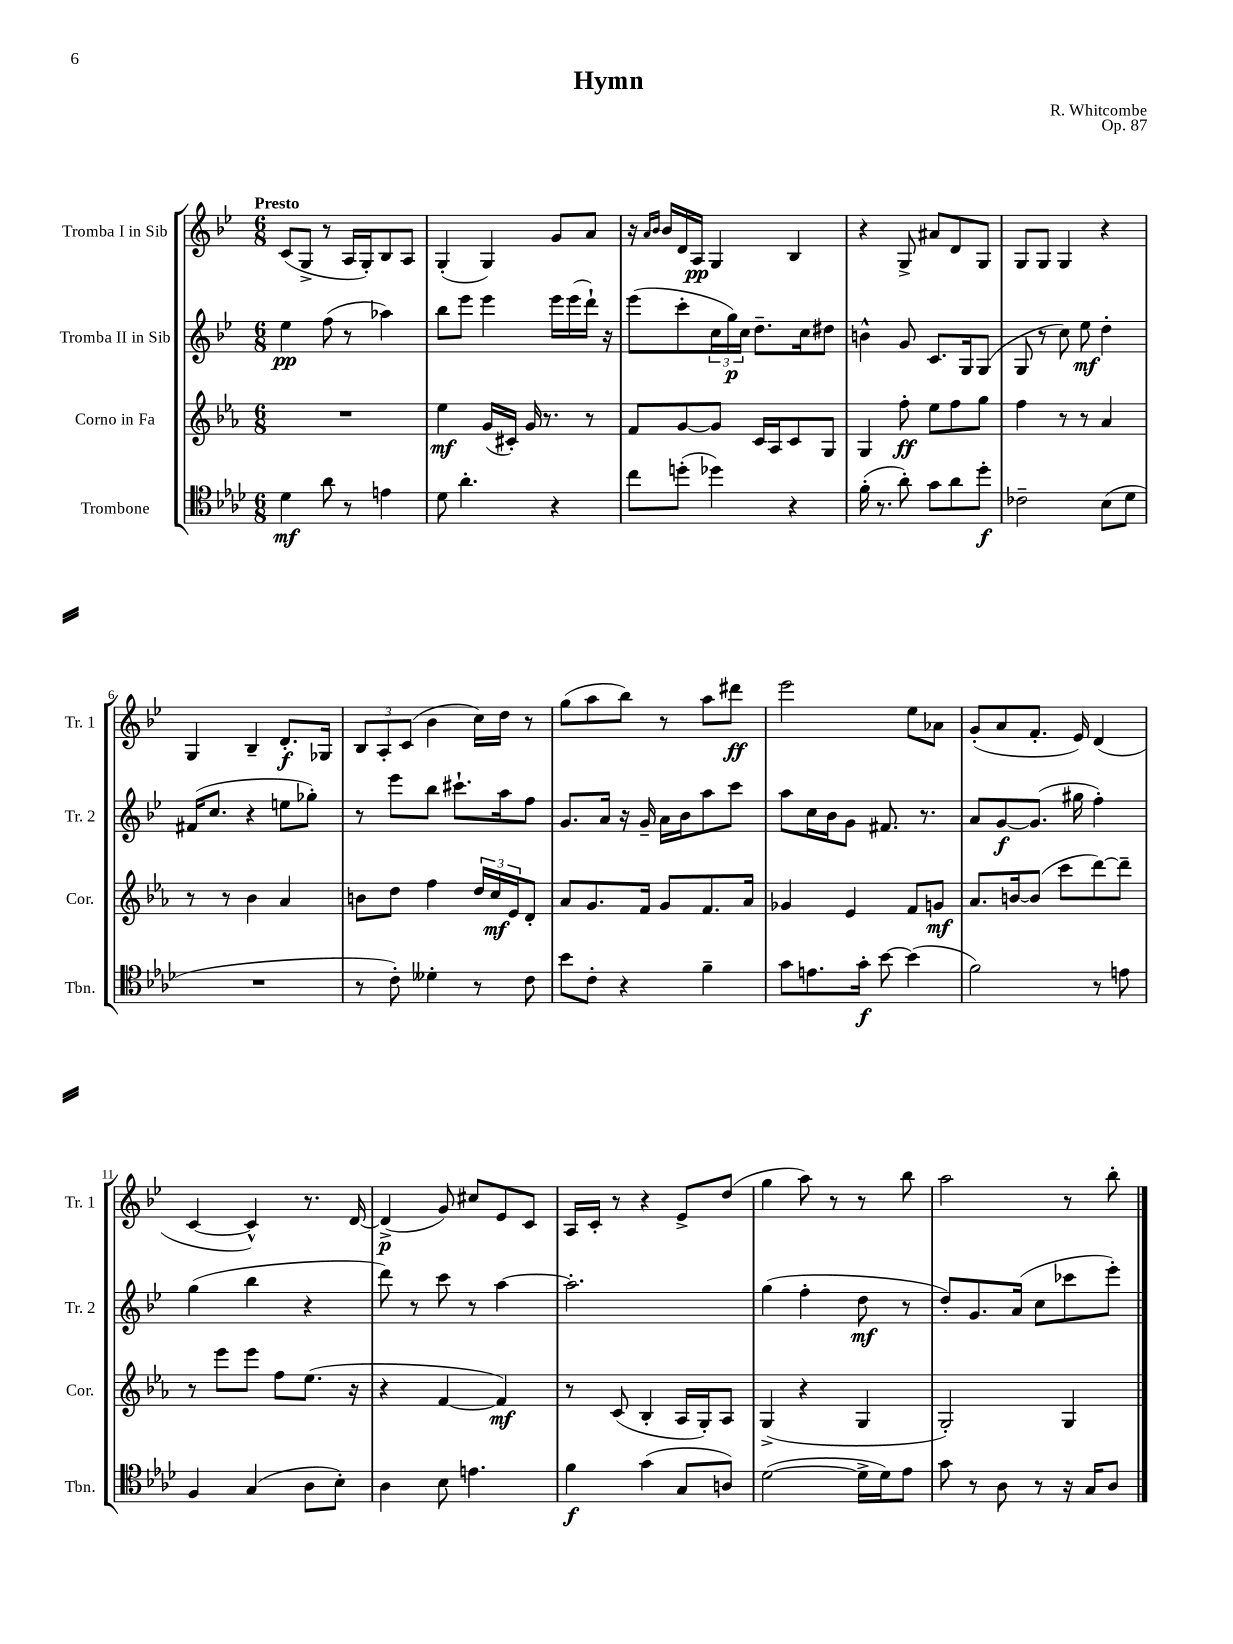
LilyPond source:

\header { title = "Hymn" composer = "R. Whitcombe" opus = "Op. 87" }
<<
\new StaffGroup <<
\new Staff = "s0" \with { instrumentName = "Tromba I in Sib" shortInstrumentName = "Tr. 1" } {
    \clef treble \key bes \major \numericTimeSignature \time 6/8 \tempo "Presto"
    c'8( g8-> r8 a16 g16-.) bes8 a8 |
    g4-.( g4) g'8 a'8 |
    r16 \grace { a'16 bes'16 } bes'16 d'16 a16\pp g4 bes4 |
    r4 g8-> ais'8 d'8 g8 |
    g8 g8 g4 r4 |
    g4 bes4-- d'8.-.\f ges16 |
    \tuplet 3/2 { bes8 a8-. c'8( } bes'4 c''16) d''16 r8 |
    g''8( a''8 bes''8) r8 a''8 dis'''8\ff |
    ees'''2 ees''8 aes'8 |
    g'8-.( a'8 f'8.-. ees'16) d'4( |
    c'4~ c'4-^) r8. d'16~ |
    d'4->\p( g'8) cis''8 ees'8 c'8 |
    a16 c'16-. r8 r4 ees'8-> d''8( |
    g''4 a''8) r8 r8 bes''8 |
    a''2 r8 bes''8-. \bar "|." |
}
\new Staff = "s1" \with { instrumentName = "Tromba II in Sib" shortInstrumentName = "Tr. 2" } {
    \clef treble \key bes \major \numericTimeSignature \time 6/8
    ees''4\pp f''8( r8 aes''4) |
    bes''8 ees'''8 ees'''4 ees'''16 ees'''16( d'''16-!) r16 |
    ees'''8( c'''8-. \tuplet 3/2 { c''16 g''16\p) c''16 } d''8.-- c''16 dis''8 |
    b'4-^ g'8 c'8. g16 g8( |
    g8 r8 c''8) ees''8\mf d''4-. |
    fis'16( c''8. r4 e''8 ges''8-.) |
    r8 ees'''8 bes''8 cis'''8.-! a''16 f''8 |
    g'8. a'16 r16 g'16-- a'16 bes'16 a''8 c'''8 |
    a''8 c''16 bes'16 g'8 fis'8. r8. |
    a'8 g'8~\f g'8.( gis''16 f''4-.) |
    g''4( bes''4 r4 |
    d'''8) r8 c'''8 r8 a''4~ |
    a''2.-. |
    g''4( f''4-. d''8\mf r8 |
    d''8-.) g'8. a'16( c''8 ces'''8 ees'''8-.) \bar "|." |
}
\new Staff = "s2" \with { instrumentName = "Corno in Fa" shortInstrumentName = "Cor." } {
    \clef treble \key ees \major \numericTimeSignature \time 6/8
    R2. |
    ees''4\mf g'16( cis'16-.) g'16 r8. r8 |
    f'8 g'8~ g'8 c'16 aes16 c'8 g8 |
    g4 f''8-.\ff ees''8 f''8 g''8 |
    f''4 r8 r8 aes'4 |
    r8 r8 bes'4 aes'4 |
    b'8 d''8 f''4 \tuplet 3/2 { d''16 c''16\mf ees'16 } d'8-. |
    aes'8 g'8. f'16 g'8 f'8. aes'16 |
    ges'4 ees'4 f'8 g'8\mf |
    aes'8. b'16~ b'8( c'''8 d'''8~) d'''8-- |
    r8 ees'''8 ees'''8 f''8 ees''8.( r16 |
    r4 f'4~ f'4\mf) |
    r8 c'8( bes4-. aes16 g16-.) aes8 |
    g4->( r4 g4 |
    g2-.) g4 \bar "|." |
}
\new Staff = "s3" \with { instrumentName = "Trombone" shortInstrumentName = "Tbn." } {
    \clef tenor \key aes \major \numericTimeSignature \time 6/8
    des'4\mf aes'8 r8 e'4 |
    des'8 aes'4.-. r4 |
    c''8 d''8-.( des''4) r4 |
    f'16-.( r8. aes'8-.) g'8 aes'8 des''8-.\f |
    ces'2-- bes8( des'8 |
    R2. |
    r8 c'8-.) deses'4-. r8 c'8 |
    bes'8 c'8-. r4 f'4-- |
    g'8 e'8. g'16-.\f bes'8~ bes'4( |
    f'2) r8 e'8 |
    f4 g4( aes8 bes8-.) |
    aes4 bes8 e'4. |
    f'4\f g'4( g8 a8) |
    des'2~( des'16-> des'16) ees'8 |
    g'8 r8 aes8 r8 r16 g16 aes8 \bar "|." |
}
>>
>>
